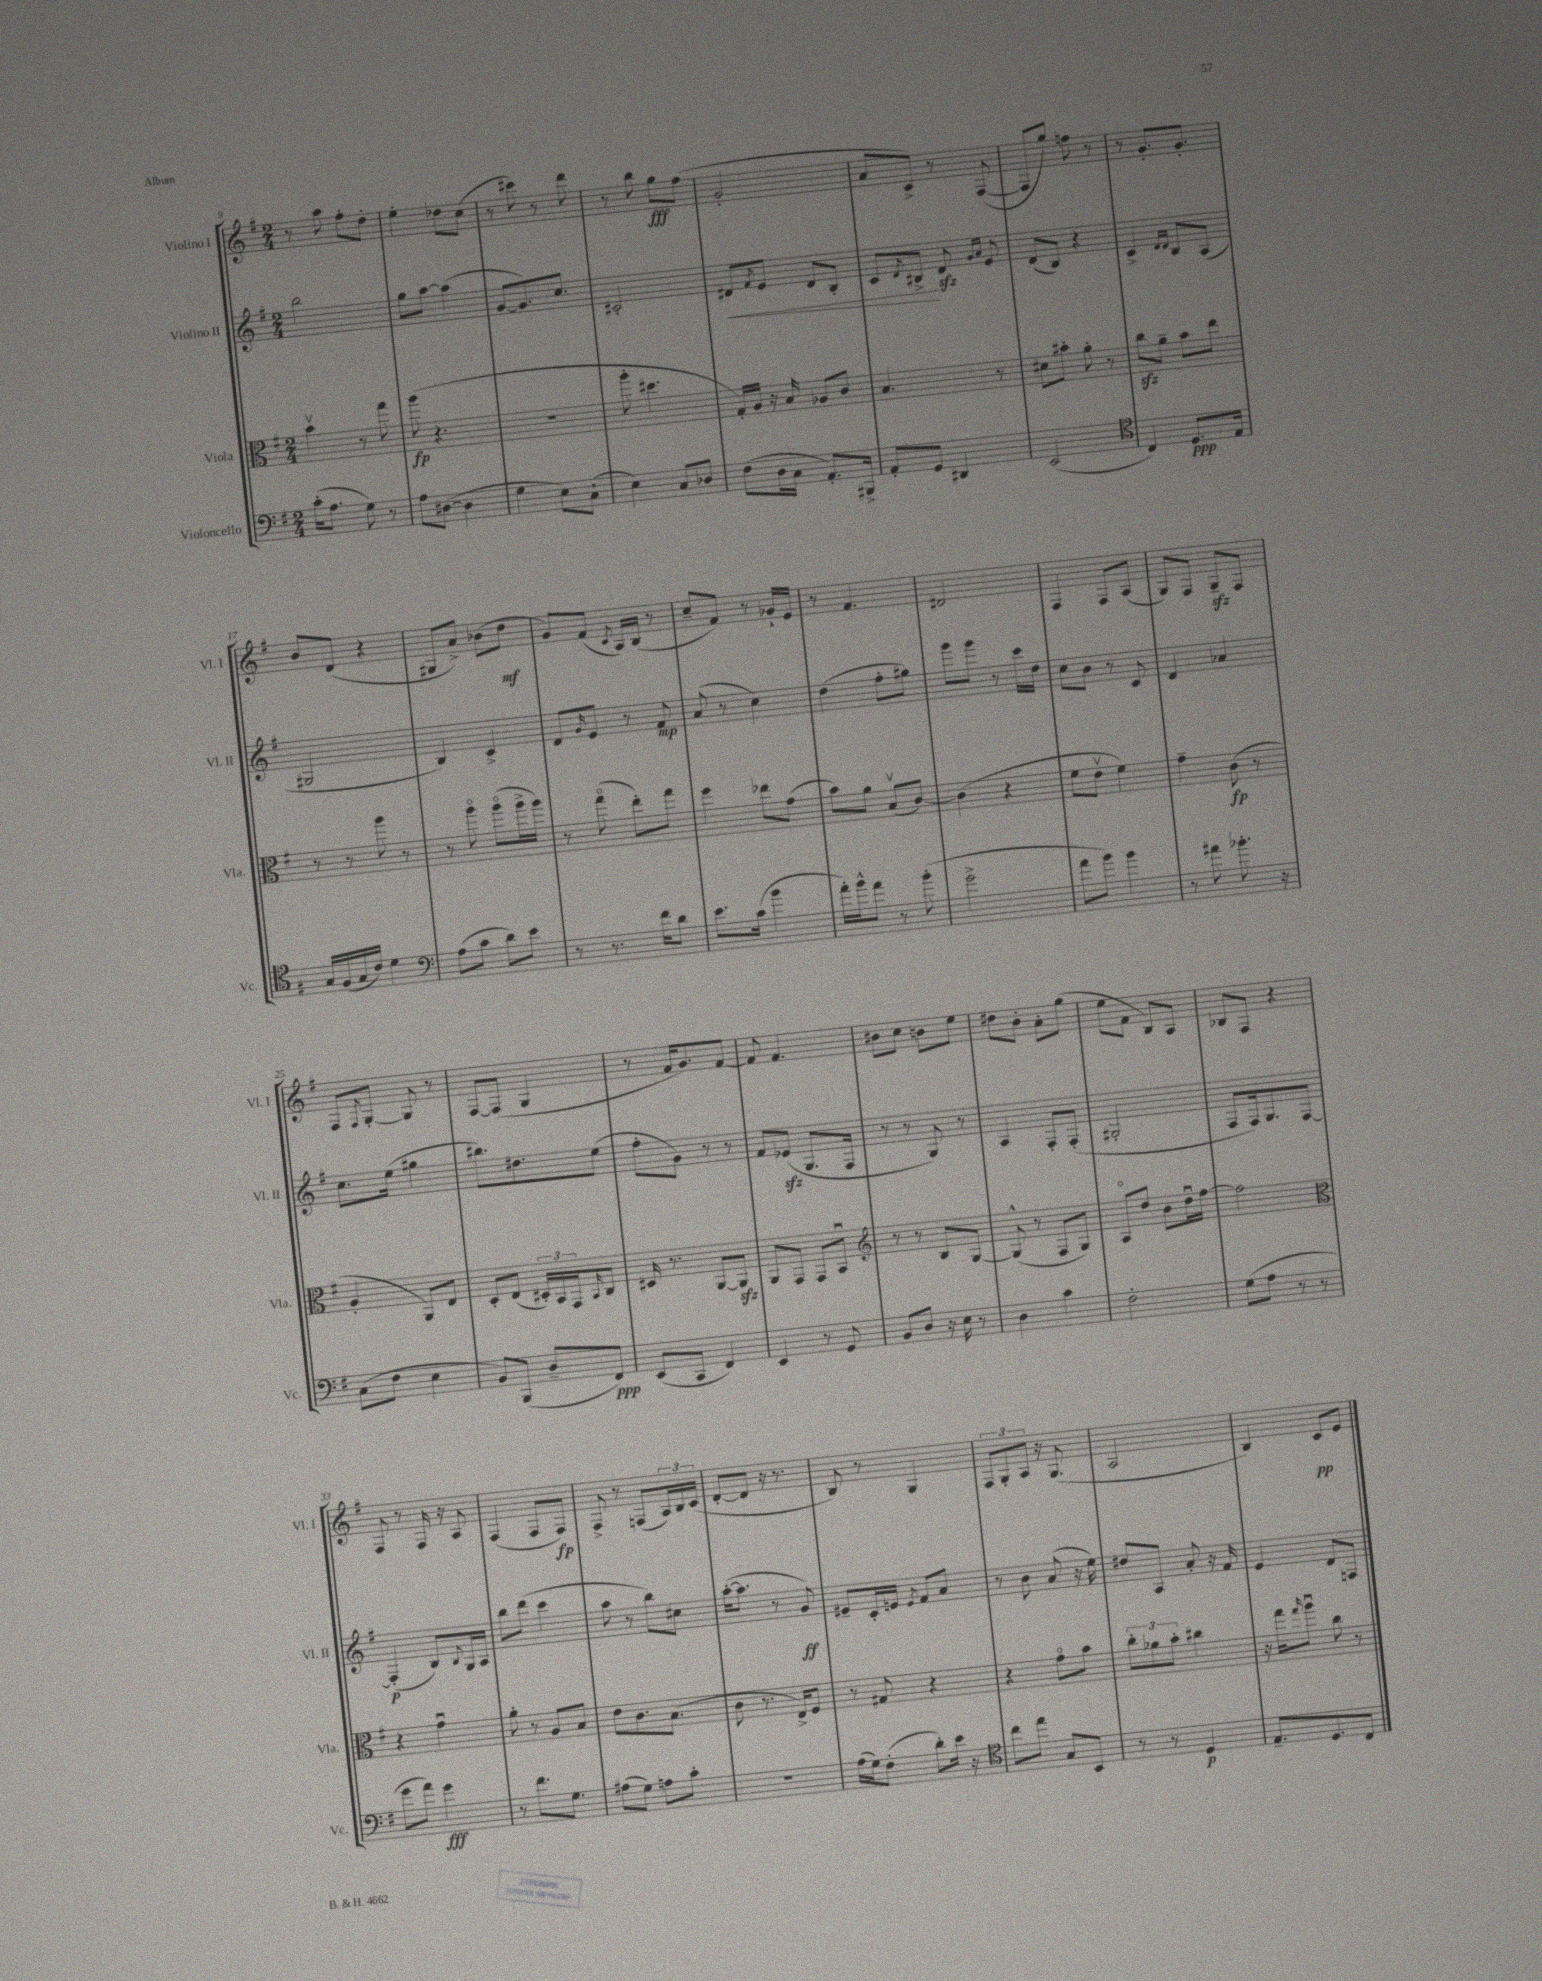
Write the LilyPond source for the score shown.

<<
\new StaffGroup <<
\new Staff = "s0" \with { instrumentName = "Violino I" shortInstrumentName = "Vl. I" } {
    \clef treble \key g \major \numericTimeSignature \time 2/4
    r8 a''8 fis''8-. d''8-. |
    e''4-. des''8 c''8( |
    r8 cis'''8) r8 d'''8 |
    r8 b''8 g''8\fff fis''8( |
    g'2-. |
    a'8 c'8->) r8 fis8~( |
    fis8 g''8) f''8 r8 |
    r8 g'8.-. g'8.-. |
    b'8 d'8( r4 |
    gis8 a'8->) bes'8( d''8\mf |
    g'8) fis'8( \acciaccatura { c'8 } a16) b16( r8 |
    c''8-- fis'8) r8 ges'16-! e'16 |
    r8 fis'4. |
    dis'2 |
    fis4 fis8 a8( |
    g8) fis8 g8--\sfz fis8 |
    fis8 \acciaccatura { fis8 } g8~-. g8 r8 |
    fis8~ fis8( g4 |
    r8 fis'16 g'8.) fis'8~ |
    fis'8 fis'4. |
    bis'8 c''8 b'8 e''8 |
    dis''8 b'8-. a'8-. g''8( |
    e''8 fis'8 b8) a8 |
    bes8 fis8 r4 |
    fis8 r8 fis16 r16 a8 |
    fis4( fis8 fis8\fp) |
    fis8-> r8 f8( \tuplet 3/2 { a16) b16 c'16( } |
    d'8~-. d'8 r16 r8. |
    b8) r8 g4 |
    \tuplet 3/2 { fis8 g8-. a8 } r16 g8.( |
    a2 |
    b4) c'8\pp e'8 \bar "|." |
}
\new Staff = "s1" \with { instrumentName = "Violino II" shortInstrumentName = "Vl. II" } {
    \clef treble \key g \major \numericTimeSignature \time 2/4
    b''2 |
    g''8 a''8~ a''4( |
    g'8~ g'8.) c''8. |
    cis'2-. |
    dis'8\< \acciaccatura { fis'8 } e'8 dis'8 b8-. |
    c'8 \acciaccatura { d'8 } bis8->\! d'8\sfz \grace { g'16 a'16 } e'8 |
    d'8( b8) r4 |
    c'4-> \grace { d'16 d'16 } b8 a8( |
    gis2 |
    b4) c'4-> |
    d'8 \grace { g'16 } e'8 r8 fis'8\mp |
    a'8( r8 c''4) |
    d''4( fis''8-. gis''8) |
    g'''8 g'''8 r8 c'''16 d''16 |
    c''8 b'8 r8 c'8 |
    d'4 aes'4 |
    c''8. e''16( gis''4 |
    bis''8.) dis''8. e''8( |
    fis''8-. g'8) r8 r8 |
    fis'8 ees'8\sfz( g8. fis16 |
    r8 r8 g8) r8 |
    a4 fis8-. fis8-.( |
    gis2-. |
    fis8 fis16) g8. fis8~ |
    fis4-.\p( b8) \appoggiatura { b8 } g16 a16 |
    b''8 d'''8( c'''4 |
    a''8 r8 b''8) cis''8 |
    a''16~-.( a''8. r8 g'8\ff) |
    eis'8-- c'16-. e'16 \acciaccatura { e'8 } fis'8 a'8 |
    r8 b'8 a'8( r16 e''16) |
    dis''8 a8 a'8-. r16 fis'16 |
    e'4 d'8 f8 \bar "|." |
}
\new Staff = "s2" \with { instrumentName = "Viola" shortInstrumentName = "Vla." } {
    \clef alto \key g \major \numericTimeSignature \time 2/4
    b'4\upbow r8 g''8 |
    a''8\fp( r4. |
    r2 |
    a''8-. dis''4. |
    g16-.) a16 r16 b16 aes8 c'8 |
    b4. r8 |
    dis'8 bis'8-. a'8-. r8 |
    c''8\sfz a'8-- b'8 e''8 |
    r8 r8 a''8 r8 |
    r8 a''8\flageolet a''8\flageolet( a''16-> a''16) |
    r8 g''8\flageolet( e''8-.) g''8 |
    fis''4 ees''8 g'8( |
    b'8) a'8 b8\upbow( c'8~) |
    c'4( r4 |
    fis'8 e'8\upbow fis'4) |
    g'4-- c'8\fp( r8 |
    a4-. a,8) e8 |
    d8-. e8( \tuplet 3/2 { dis16-.) b,16 g,16 } \grace { b,16 } c8 |
    dis16 r8. a,8~ a,8\sfz |
    a,8 g,8 g,8 b,8\downbow |
    \clef treble r8 r8 b8 g8~ |
    g8-^( r8 fis8 g8) |
    a8\flageolet d''8 b'8 d''16\downbow fis''16~ |
    fis''2 |
    \clef alto r4 g'4\downbow |
    a'8-. r8 a8 b8 |
    e'8 c'8. b8.( |
    c'8 r8. e16->) fis8 |
    r8 gis8 r4 |
    r4 g'8\flageolet b'8 |
    \tuplet 3/2 { c''8-. aes'8 b'8-. } cis''4 |
    r16 g''16 \grace { g''16 } a''8\downbow c''8 r8 \bar "|." |
}
\new Staff = "s3" \with { instrumentName = "Violoncello" shortInstrumentName = "Vc." } {
    \clef bass \key g \major \numericTimeSignature \time 2/4
    c'16-.( a8. g8) r8 |
    a8 dis8~( dis4 |
    g4 e8) c8-!( |
    e4) c8 des8 |
    fis8( d16 c16 a,8.-.) bis,,16-> |
    a,8-. g,8 dis,4 |
    e,2( |
    \clef tenor c4) d8.\ppp e16 |
    g16 fis16( g16 c'16) d'4 |
    \clef bass a8( c'8 d'8) e'8 |
    r8 r8. fis'16 d'8 |
    e'8. c'16( b'4 |
    a'16-.) b'16-^ a'8 r8 b'8-.( |
    g'2-> |
    a'8 b'8) b'4 |
    r8 ais'8 bes'8.-. r16 |
    c8( fis8 e4 |
    b,8) b,,8( d8-- fis,8\ppp) |
    e,8( c,8 fis,4) |
    e,4 r8 g,8 |
    b,8 d8 r16 e16 r8 |
    d4 c'4 |
    fis2-. |
    g8( a8 r8 r8 |
    g'8 a'8) g'4\fff |
    r8 fis'8. g8. |
    ais8( g8) a8 c'8-. |
    r2 |
    a16( g16) fis8-.( d'8-.) e'16 r16 |
    \clef tenor c''8 e''8 g8 b,8 |
    r8 r8 d4\p |
    e8.-- d8. c8 \bar "|." |
}
>>
>>
\layout { \context { \Score currentBarNumber = #9 } }
